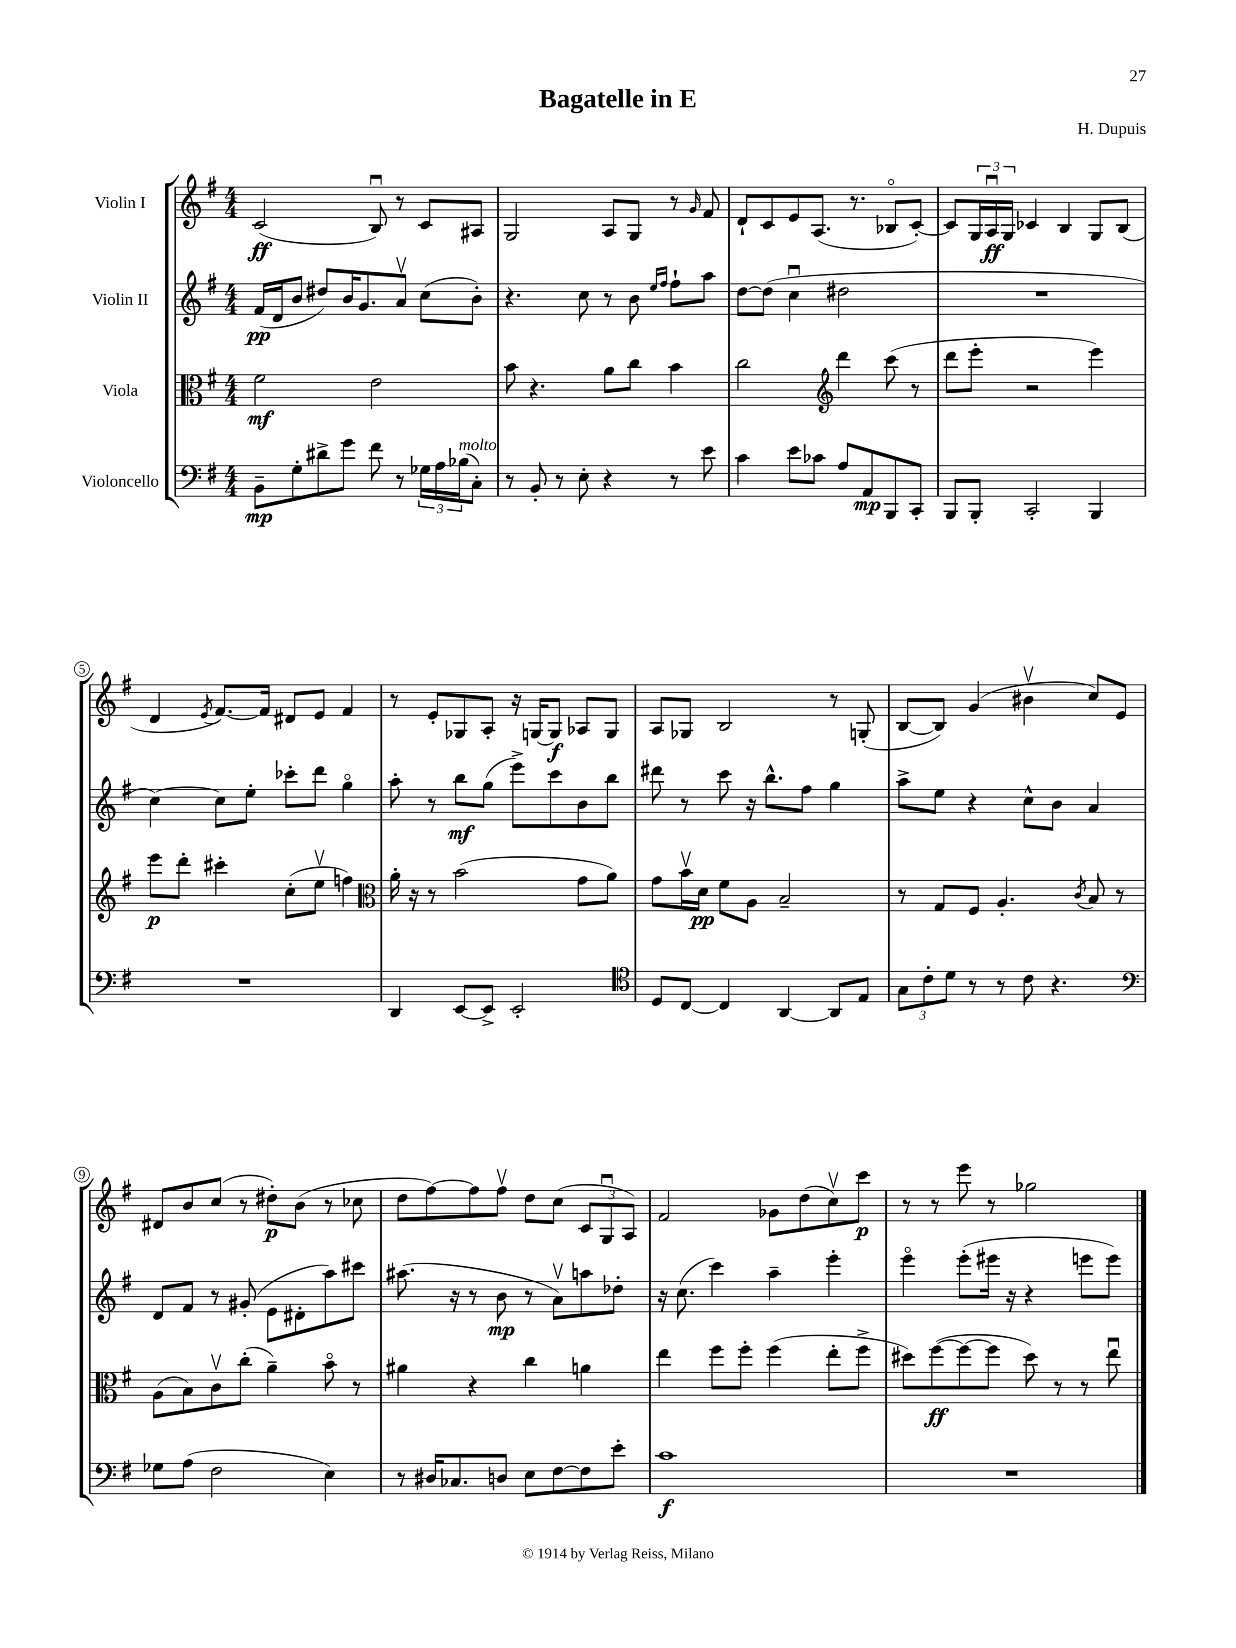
\header { title = "Bagatelle in E" composer = "H. Dupuis" }
<<
\new StaffGroup <<
\new Staff = "s0" \with { instrumentName = "Violin I" } {
    \clef treble \key g \major \numericTimeSignature \time 4/4
    c'2\ff( b8\downbow) r8 c'8 ais8 |
    g2 a8 g8 r8 \grace { g'16 } fis'8 |
    d'8-! c'8 e'8 a8.( r8. bes8\flageolet c'8~-.) |
    c'8 \tuplet 3/2 { g16 a16\downbow\ff g16 } ces'4 b4 g8 b8( |
    d'4 \acciaccatura { e'8 } fis'8.~) fis'16 dis'8 e'8 fis'4 |
    r8 e'8-. ges8 a8-. r16 g16~ g8\f aes8 g8 |
    a8 ges8 b2 r8 g8-.( |
    b8~ b8) g'4( bis'4\upbow c''8) e'8 |
    dis'8 b'8 c''8( r8 dis''8-.\p) b'8( r8 ces''8 |
    d''8 fis''8~) fis''8 fis''8\upbow d''8 c''8( \tuplet 3/2 { c'8 g8\downbow a8) } |
    fis'2 ges'8 d''8( c''8\upbow) c'''8\p |
    r8 r8 e'''8 r8 ges''2 \bar "|." |
}
\new Staff = "s1" \with { instrumentName = "Violin II" } {
    \clef treble \key g \major \numericTimeSignature \time 4/4
    fis'16\pp( d'16 b'8 dis''8) b'16 g'8. a'8\upbow c''8( b'8-.) |
    r4. c''8 r8 b'8 \grace { e''16 fis''16 } fis''8-! a''8 |
    d''8~ d''8( c''4\downbow dis''2 |
    R1 |
    c''4~) c''8 e''8-. ces'''8-. d'''8 g''4\flageolet |
    a''8-. r8 b''8\mf g''8( e'''8->) c'''8 b'8 b''8 |
    dis'''8 r8 c'''8 r16 b''8.-^ fis''8 g''4 |
    a''8-> e''8 r4 c''8-^ b'8 a'4 |
    d'8 fis'8 r8 gis'8-.( e'8 dis'8-. a''8) cis'''8 |
    ais''8.( r16 r8 b'8\mp r8 a'8\upbow) a''8 des''8-. |
    r16 c''8.( c'''4) a''4-- e'''4-. |
    e'''4\flageolet e'''8-.( eis'''16 r16 r4 e'''8 e'''8) \bar "|." |
}
\new Staff = "s2" \with { instrumentName = "Viola" } {
    \clef alto \key g \major \numericTimeSignature \time 4/4
    fis'2\mf e'2 |
    b'8 r4. a'8 c''8 b'4 |
    c''2 \clef treble d'''4 c'''8( r8 |
    d'''8 e'''8-. r2 e'''4) |
    e'''8\p d'''8-. cis'''4-. c''8-.( e''8\upbow f''4) |
    \clef alto a'16-. r16 r8 b'2( g'8 a'8) |
    g'8 b'16\upbow d'16\pp fis'8 a8 b2-- |
    r8 g8 fis8 a4.-. \acciaccatura { c'8 } b8 r8 |
    a8( b8) c'8\upbow c''8-.( a'4--) b'8\flageolet r8 |
    ais'4 r4 c''4 a'4 |
    e''4 fis''8 fis''8-. fis''4( e''8-. fis''8-> |
    dis''8) fis''8~\ff( fis''8~ fis''8 dis''8) r8 r8 e''8\downbow \bar "|." |
}
\new Staff = "s3" \with { instrumentName = "Violoncello" } {
    \clef bass \key g \major \numericTimeSignature \time 4/4
    b,8--\mp g8-. dis'8-> g'8 fis'8 r8 \tuplet 3/2 { ges16 a16 bes16^\markup { \italic "molto" }( } c8-.) |
    r8 b,8-. r8 e8-. r4 r8 e'8 |
    c'4 e'8 ces'8 a8 a,8\mp b,,8 c,8-. |
    b,,8 b,,8-. c,2-. b,,4 |
    R1 |
    d,4 e,8~ e,8-> e,2-. |
    \clef tenor d8 c8~ c4 a,4~ a,8 e8 |
    \tuplet 3/2 { g8 c'8-. d'8 } r8 r8 c'8 r4. |
    \clef bass ges8 a8( fis2 e4) |
    r8 dis16 ces8. d8 e8 fis8~ fis8 e'8-. |
    c'1\f |
    R1 \bar "|." |
}
>>
>>
\layout { \context { \Score \override BarNumber.stencil = #(make-stencil-circler 0.1 0.3 ly:text-interface::print) } }
